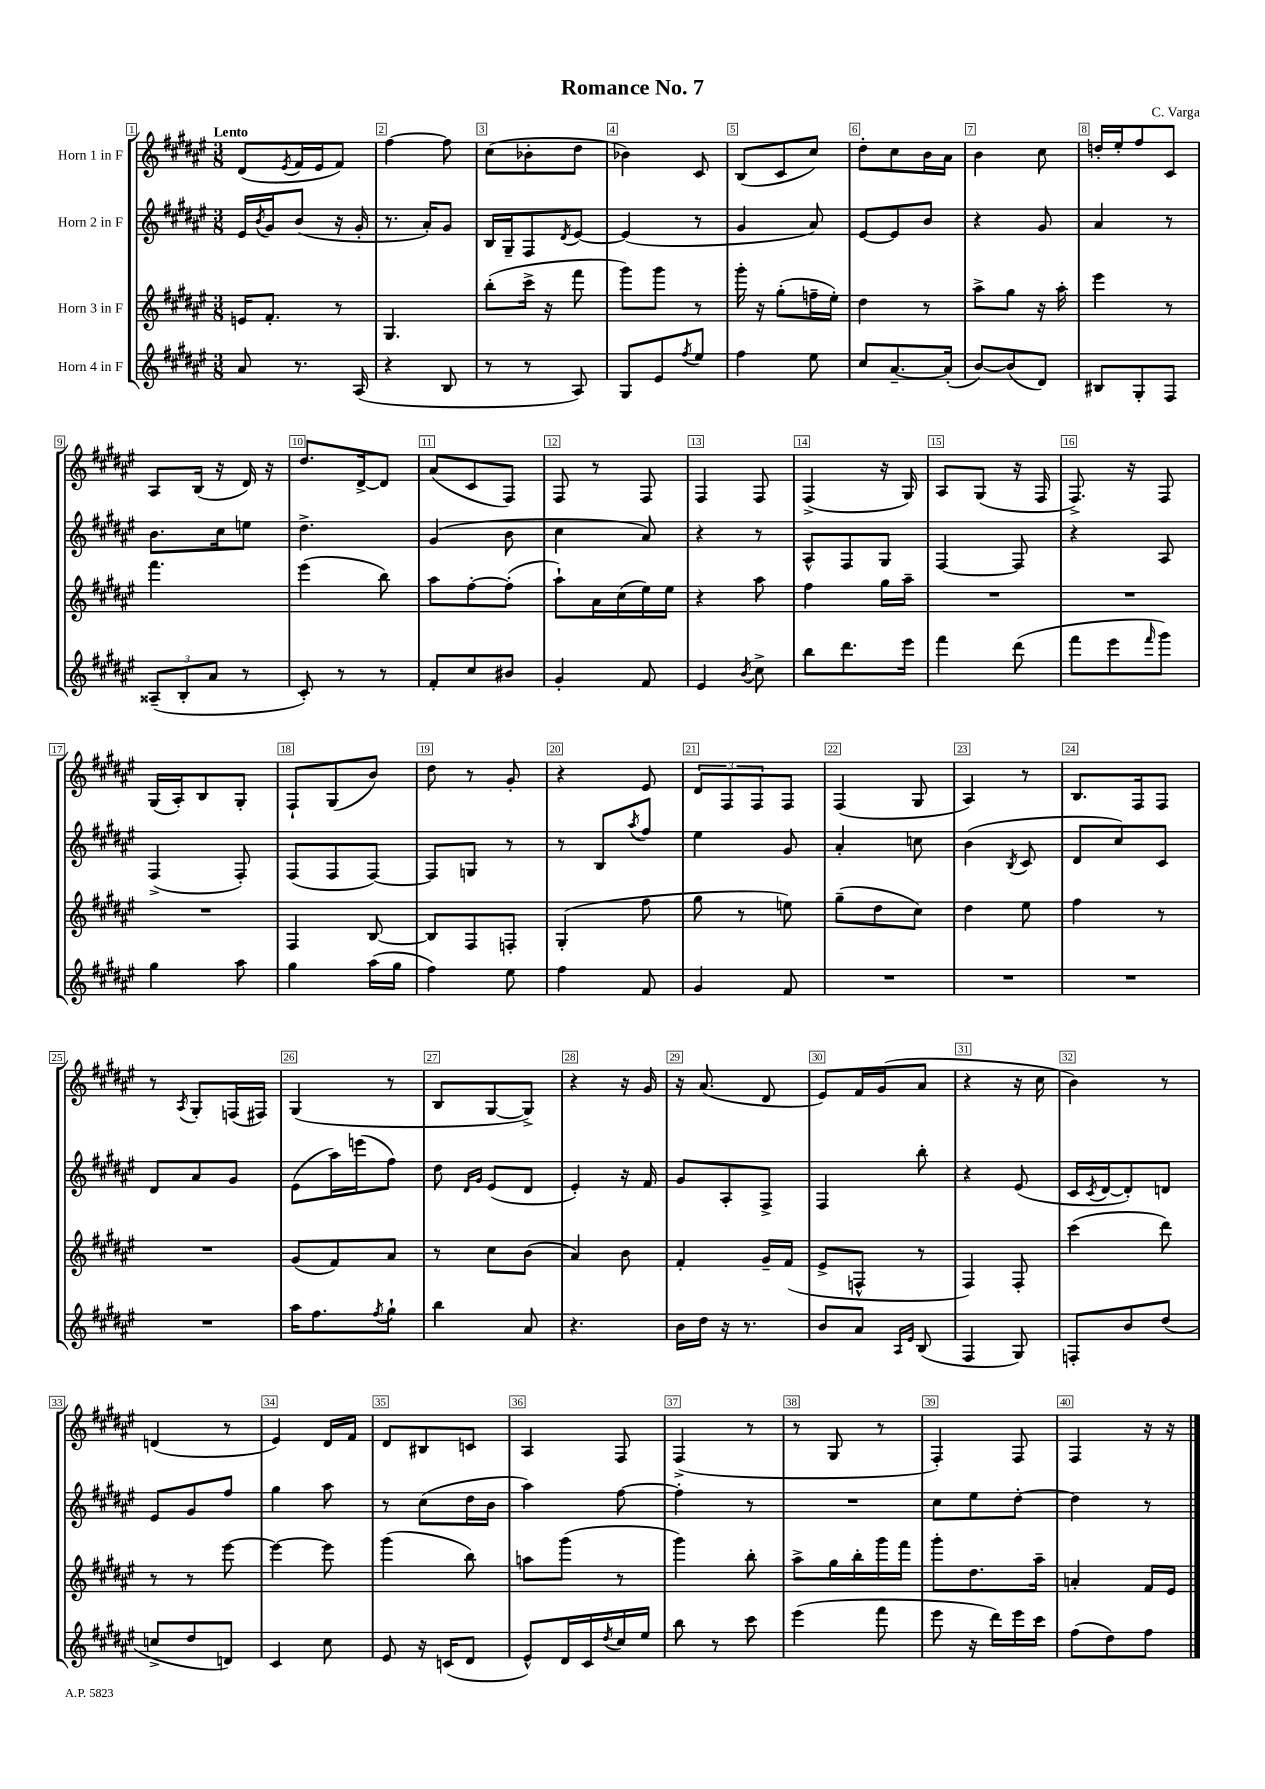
\header { title = "Romance No. 7" composer = "C. Varga" }
<<
\new StaffGroup <<
\new Staff = "s0" \with { instrumentName = "Horn 1 in F" } {
    \clef treble \key fis \major \numericTimeSignature \time 3/8 \tempo "Lento"
    dis'8( \acciaccatura { eis'8 } fis'16 eis'16 fis'8) |
    fis''4~ fis''8 |
    cis''8( bes'8-. dis''8 |
    bes'4) cis'8 |
    b8( cis'8 cis''8) |
    dis''8-. cis''8 b'16 ais'16 |
    b'4 cis''8 |
    d''16-. eis''16-. fis''8 cis'8 |
    ais8 b16( r16 dis'16) r16 |
    dis''8. dis'16~-> dis'8 |
    ais'8( cis'8 fis8) |
    fis8 r8 fis8 |
    fis4 fis8 |
    fis4->( r16 gis16) |
    ais8 gis8( r16 fis16 |
    fis8.->) r16 fis8 |
    gis16( ais16-.) b8 gis8-. |
    fis8-! gis8( b'8) |
    dis''8 r8 gis'8-. |
    r4 eis'8 |
    \tuplet 3/2 { dis'8 fis8 fis8 } fis8 |
    fis4( gis8 |
    ais4) r8 |
    b8. fis16 fis8 |
    r8 \acciaccatura { ais8 } gis8-. f16( fis16) |
    gis4( r8 |
    b8 gis8~ gis8->) |
    r4 r16 gis'16 |
    r16 ais'8.( dis'8 |
    eis'8) fis'16 gis'16( ais'8 |
    r4 r16 cis''16 |
    b'4) r8 |
    d'4( r8 |
    eis'4) dis'16 fis'16 |
    dis'8 bis8 c'8 |
    ais4 fis8 |
    fis4->( r8 |
    r8 gis8 r8 |
    fis4-.) fis8 |
    fis4 r16 r16 \bar "|." |
}
\new Staff = "s1" \with { instrumentName = "Horn 2 in F" } {
    \clef treble \key fis \major \numericTimeSignature \time 3/8
    eis'16 \acciaccatura { b'8 } gis'16 b'8( r16 gis'16-. |
    r8. ais'16-.) gis'8 |
    b16 gis16-- fis8 \acciaccatura { dis'8 } eis'8~ |
    eis'4( r8 |
    gis'4 ais'8) |
    eis'8~ eis'8 b'8 |
    r4 gis'8 |
    ais'4 r8 |
    b'8. cis''16 e''8 |
    dis''4.-> |
    gis'4( b'8 |
    cis''4 ais'8) |
    r4 r8 |
    ais8-^ fis8 gis8 |
    fis4~ fis8 |
    r4 ais8 |
    fis4->( fis8-.) |
    fis8( fis8 fis8~) |
    fis8 g8 r8 |
    r8 b8 \acciaccatura { ais''8 } fis''8 |
    eis''4 gis'8 |
    ais'4-. c''8 |
    b'4( \acciaccatura { b8 } cis'8 |
    dis'8 cis''8) cis'8 |
    dis'8 ais'8 gis'8 |
    eis'8( ais''16) e'''16( fis''8) |
    dis''8 \grace { dis'16 gis'16 } eis'8( dis'8 |
    eis'4-.) r16 fis'16 |
    gis'8 ais8-. fis8-> |
    fis4 b''8-. |
    r4 eis'8( |
    cis'16 \acciaccatura { cis'8 } dis'16~ dis'8-.) d'8 |
    eis'8 gis'8 fis''8 |
    gis''4 ais''8 |
    r8 cis''8( dis''16 b'16 |
    ais''4) fis''8~ |
    fis''4-. r8 |
    R4. |
    cis''8 eis''8 dis''8~-. |
    dis''4 r8 \bar "|." |
}
\new Staff = "s2" \with { instrumentName = "Horn 3 in F" } {
    \clef treble \key fis \major \numericTimeSignature \time 3/8
    e'16 fis'8.-. r8 |
    gis4. |
    b''8-.( cis'''16-> r16 fis'''8 |
    gis'''8) gis'''8 r8 |
    gis'''16-. r16 gis''8-.( f''16-- eis''16-.) |
    dis''4 r8 |
    ais''8-> gis''8 r16 ais''16-. |
    eis'''4 r8 |
    fis'''4. |
    eis'''4( b''8) |
    ais''8 fis''8~-. fis''8-.( |
    ais''8-!) ais'16 cis''16( eis''16) eis''16 |
    r4 ais''8 |
    fis''4 gis''16 ais''16-- |
    R4. |
    R4. |
    R4. |
    fis4 b8~ |
    b8 fis8 f8-. |
    gis4-.( fis''8 |
    gis''8 r8 e''8) |
    gis''8--( dis''8 cis''8) |
    dis''4 eis''8 |
    fis''4 r8 |
    R4. |
    gis'8( fis'8) ais'8 |
    r8 cis''8 b'8( |
    ais'4) b'8 |
    fis'4-. gis'16-- fis'16( |
    eis'8-> f8-^ r8 |
    fis4) fis8-. |
    cis'''4( dis'''8) |
    r8 r8 eis'''8~ |
    eis'''4~ eis'''8 |
    gis'''4( b''8) |
    a''8 gis'''8( r8 |
    gis'''4) b''8-. |
    ais''8-> gis''16 b''16-. gis'''16 fis'''16 |
    gis'''8-. dis''8. ais''16-- |
    a'4-. fis'16 eis'16 \bar "|." |
}
\new Staff = "s3" \with { instrumentName = "Horn 4 in F" } {
    \clef treble \key fis \major \numericTimeSignature \time 3/8
    ais'8 r8. ais16( |
    r4 b8 |
    r8 r8 ais8) |
    gis8 eis'8 \acciaccatura { fis''8 } eis''8 |
    fis''4 eis''8 |
    cis''8 ais'8.~-- ais'16-.( |
    b'8~) b'8( dis'8) |
    bis8 gis8-. fis8 |
    \tuplet 3/2 { aisis8--( b8-. ais'8 } r8 |
    cis'8-.) r8 r8 |
    fis'8-. cis''8 bis'8 |
    gis'4-. fis'8 |
    eis'4 \acciaccatura { b'8 } cis''8-> |
    b''8 dis'''8. eis'''16 |
    fis'''4 dis'''8( |
    fis'''8 eis'''8 \grace { fis'''16 } gis'''8) |
    gis''4 ais''8 |
    gis''4 ais''16( gis''16 |
    fis''4) eis''8 |
    fis''4 fis'8 |
    gis'4 fis'8 |
    R4. |
    R4. |
    R4. |
    R4. |
    ais''16 fis''8. \acciaccatura { fis''8 } gis''8-! |
    b''4 ais'8 |
    r4. |
    b'16 dis''16 r16 r8. |
    b'8 ais'8 \grace { ais16 eis'16 } b8( |
    fis4 gis8) |
    f8-. b'8 dis''8( |
    c''8-> dis''8 d'8) |
    cis'4 cis''8 |
    eis'8 r16 c'16( dis'8 |
    eis'8-^) dis'16 cis'16 \acciaccatura { dis''8 } cis''16 eis''16 |
    b''8 r8 cis'''8 |
    eis'''4( fis'''8 |
    eis'''8 r16 dis'''16) eis'''16 cis'''16 |
    fis''8( dis''8) fis''8 \bar "|." |
}
>>
>>
\layout { \context { \Score \override BarNumber.break-visibility = ##(#f #t #t) barNumberVisibility = #all-bar-numbers-visible \override BarNumber.stencil = #(make-stencil-boxer 0.1 0.3 ly:text-interface::print) } }
